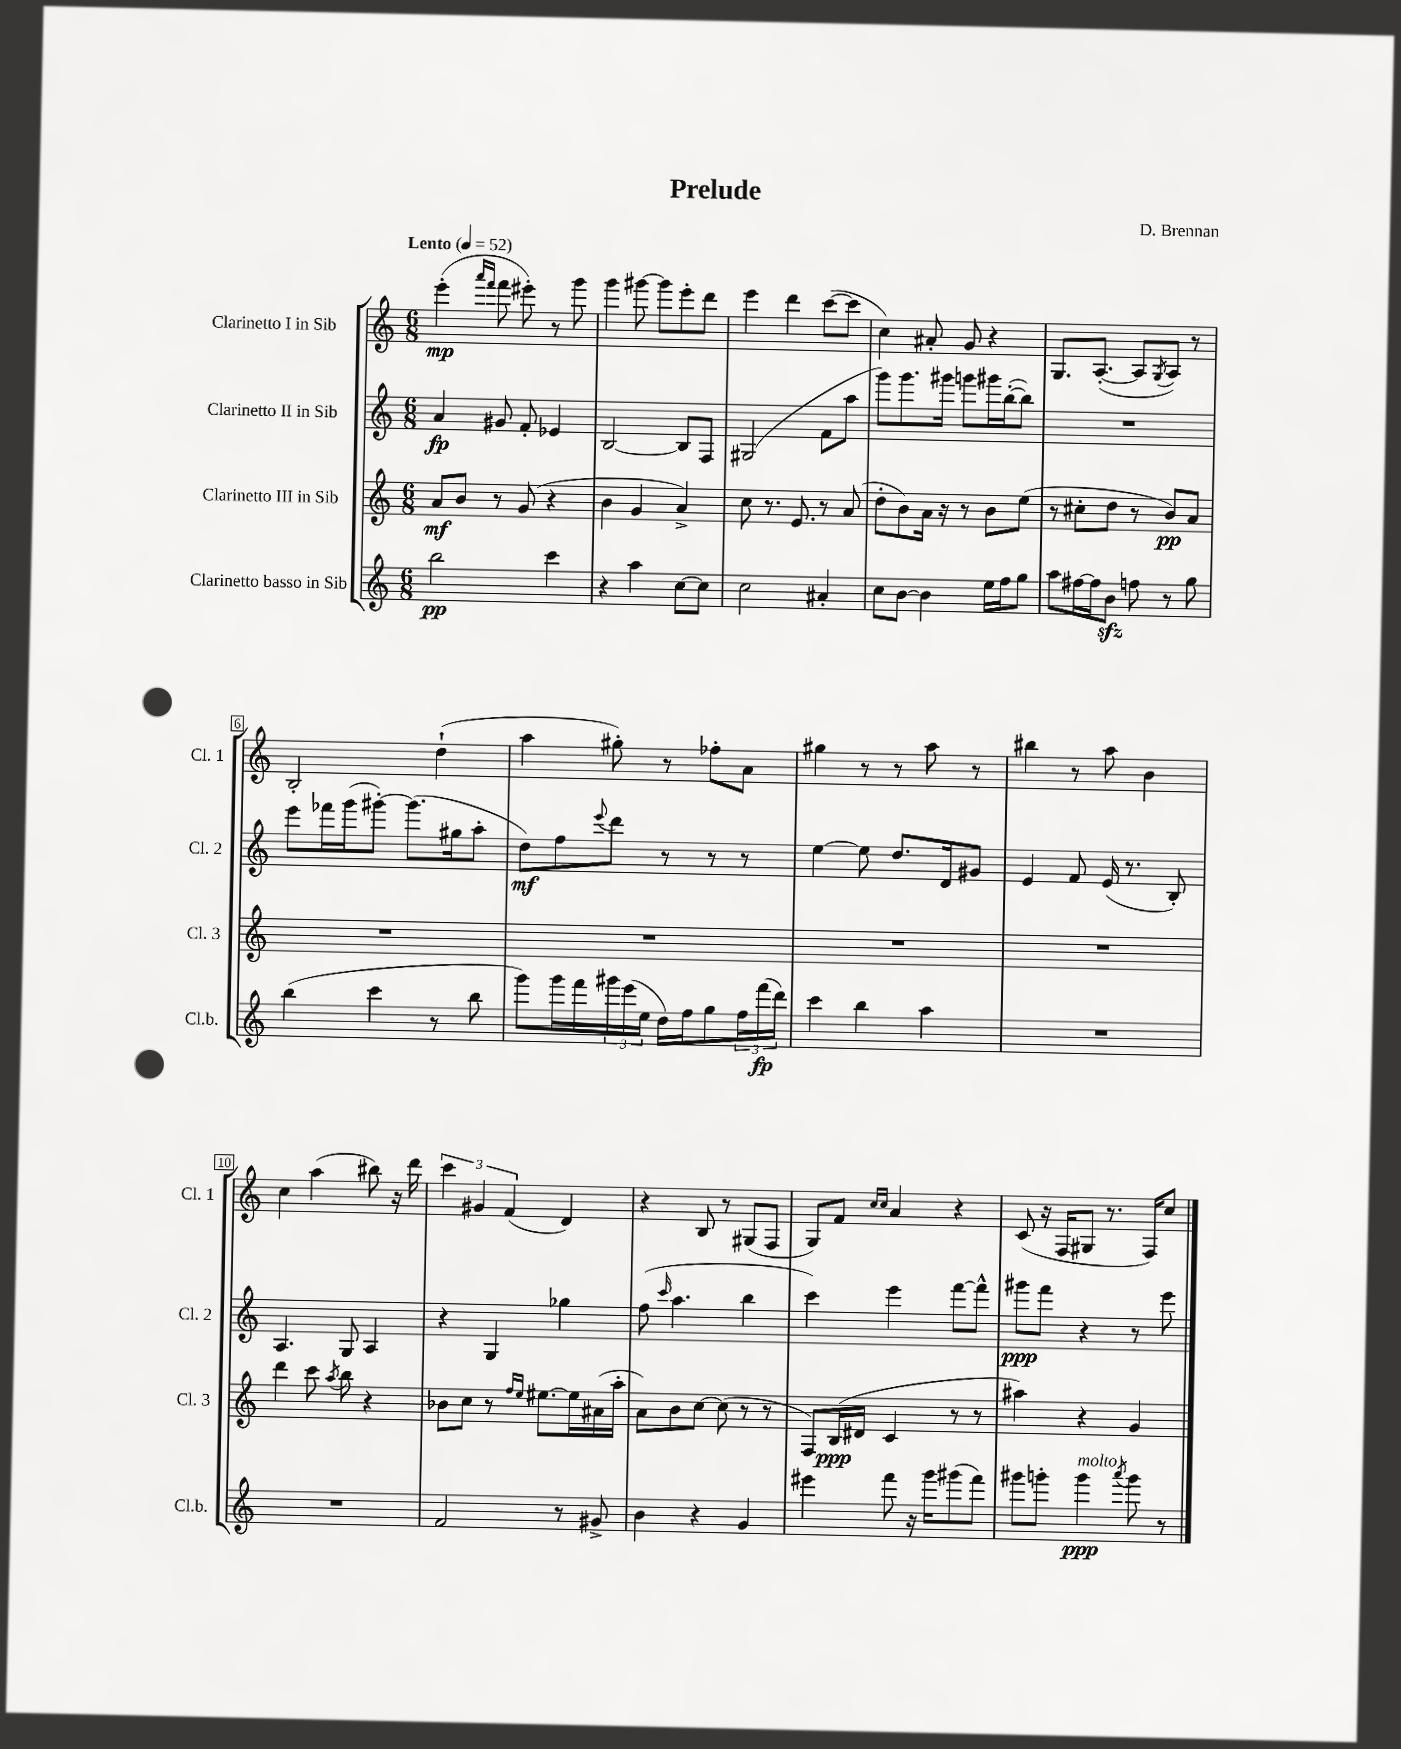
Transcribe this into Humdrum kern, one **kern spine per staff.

**kern	**kern	**kern	**kern
*staff4	*staff3	*staff2	*staff1
*clefG2	*clefG2	*clefG2	*clefG2
*k[]	*k[]	*k[]	*k[]
*M6/8	*M6/8	*M6/8	*M6/8
*MM52	*MM52	*MM52	*MM52
2bb	8a	4a	(4eee'
.	8b	.	.
.	.	.	16qqaaa
.	.	.	16qqfff
.	8r	8g#	8fff
.	(8g	8f'	8eee#')
4ccc	4r	4e-	8r
.	.	.	8ggg
=	=	=	=
4r	4b	[2B	4ggg
4aa	4g	.	[8ggg#
.	.	.	8ggg#]
[8cc	4a^)	8B]	8eee'
8cc]	.	8F	8ddd
=	=	=	=
2cc	8cc	(2G#	4eee
.	8.r	.	.
.	.	.	4ddd
.	8.e	.	.
4a#'	8r	8f	([8ccc
.	(8a	8aa	8ccc]
=	=	=	=
8cc	8dd'	8ggg)	4cc)
[8b	8b)	8.ggg	.
4b]	16a	.	8a#'
.	16r	16ggg#	.
.	8r	8ggg	8g
16ee	8b	16ggg#	4r
16ff	.	([16bb'	.
8gg	(8ee	8bb])	.
=	=	=	=
8aa	8r	2.r	8.G
[16ff#	8cc#'	.	.
16ff#]	.	.	([8.A'
8b	8dd	.	.
8ff	8r	.	8A]
.	.	.	8qG
8r	8b)	.	8A)
8gg	8a	.	8r
=	=	=	=
(4bb	2.r	8eee	2B'
.	.	16fff-	.
.	.	(16ggg	.
4ccc	.	[8ggg#')	.
.	.	(8.ggg#]	.
8r	.	.	(4dd`
.	.	16gg#	.
8bb	.	8aa'	.
=	=	=	=
8ggg)	2.r	8dd)	4aa
16ggg	.	8ff	.
16fff	.	.	.
.	.	8qqeee	.
24ggg#	.	8ddd	8gg#')
(24eee	.	.	.
24ee	.	.	.
16dd)	.	8r	8r
16ff	.	.	.
8gg	.	8r	8ff-'
24ff	.	8r	8a
(24fff	.	.	.
24ddd)	.	.	.
=	=	=	=
4ccc	2.r	[4ee	4gg#
4bb	.	8ee]	8r
.	.	8.dd	8r
4aa	.	.	8aa
.	.	16d	.
.	.	8g#	8r
=	=	=	=
2.r	2.r	4e	4bb#
.	.	8f	8r
.	.	(16e	8aa
.	.	8.r	.
.	.	.	4b
.	.	8B')	.
=	=	=	=
2.r	4ddd	4.A	4cc
.	8ccc	.	(4aa
.	8qaa	.	.
.	8bb	8G	.
.	4r	4A	8bb#)
.	.	.	16r
.	.	.	16ddd
=	=	=	=
2f	8b-	4r	6ccc
.	8cc	.	.
.	.	.	6g#
.	8r	4G	.
.	.	.	(6f
.	16qqff	.	.
.	16qqee	.	.
.	[8.ee#	.	.
8r	.	4gg-	4d)
.	16ee#]	.	.
8g#^	(16a#	.	.
.	16aa'	.	.
=	=	=	=
4b	8a)	(8ff	4r
.	.	16qqccc	.
.	8b	4.aa	.
4r	[8cc	.	8B
.	(8cc]	.	8r
4g	8r	4bb	(8G#
.	8r	.	8F
=	=	=	=
4eee#	8F)	4ccc)	8G)
.	(16B	.	8f
.	16d#	.	.
.	.	.	16qqcc
.	.	.	16qqcc
8fff	4c	4eee	4a
16r	.	.	.
16ggg	.	.	.
(8ggg#	8r	[8fff	4r
8fff)	8r	8fff^^]	.
=	=	=	=
8ggg#	4aa#)	8ggg#	(8c
8ggg'	.	8fff	16r
.	.	.	16F
4ggg	4r	4r	8G#
.	.	.	8.r
8qaaa	.	.	.
8ggg	4g	8r	.
.	.	.	16F)
8r	.	8eee	8cc
==	==	==	==
*-	*-	*-	*-
